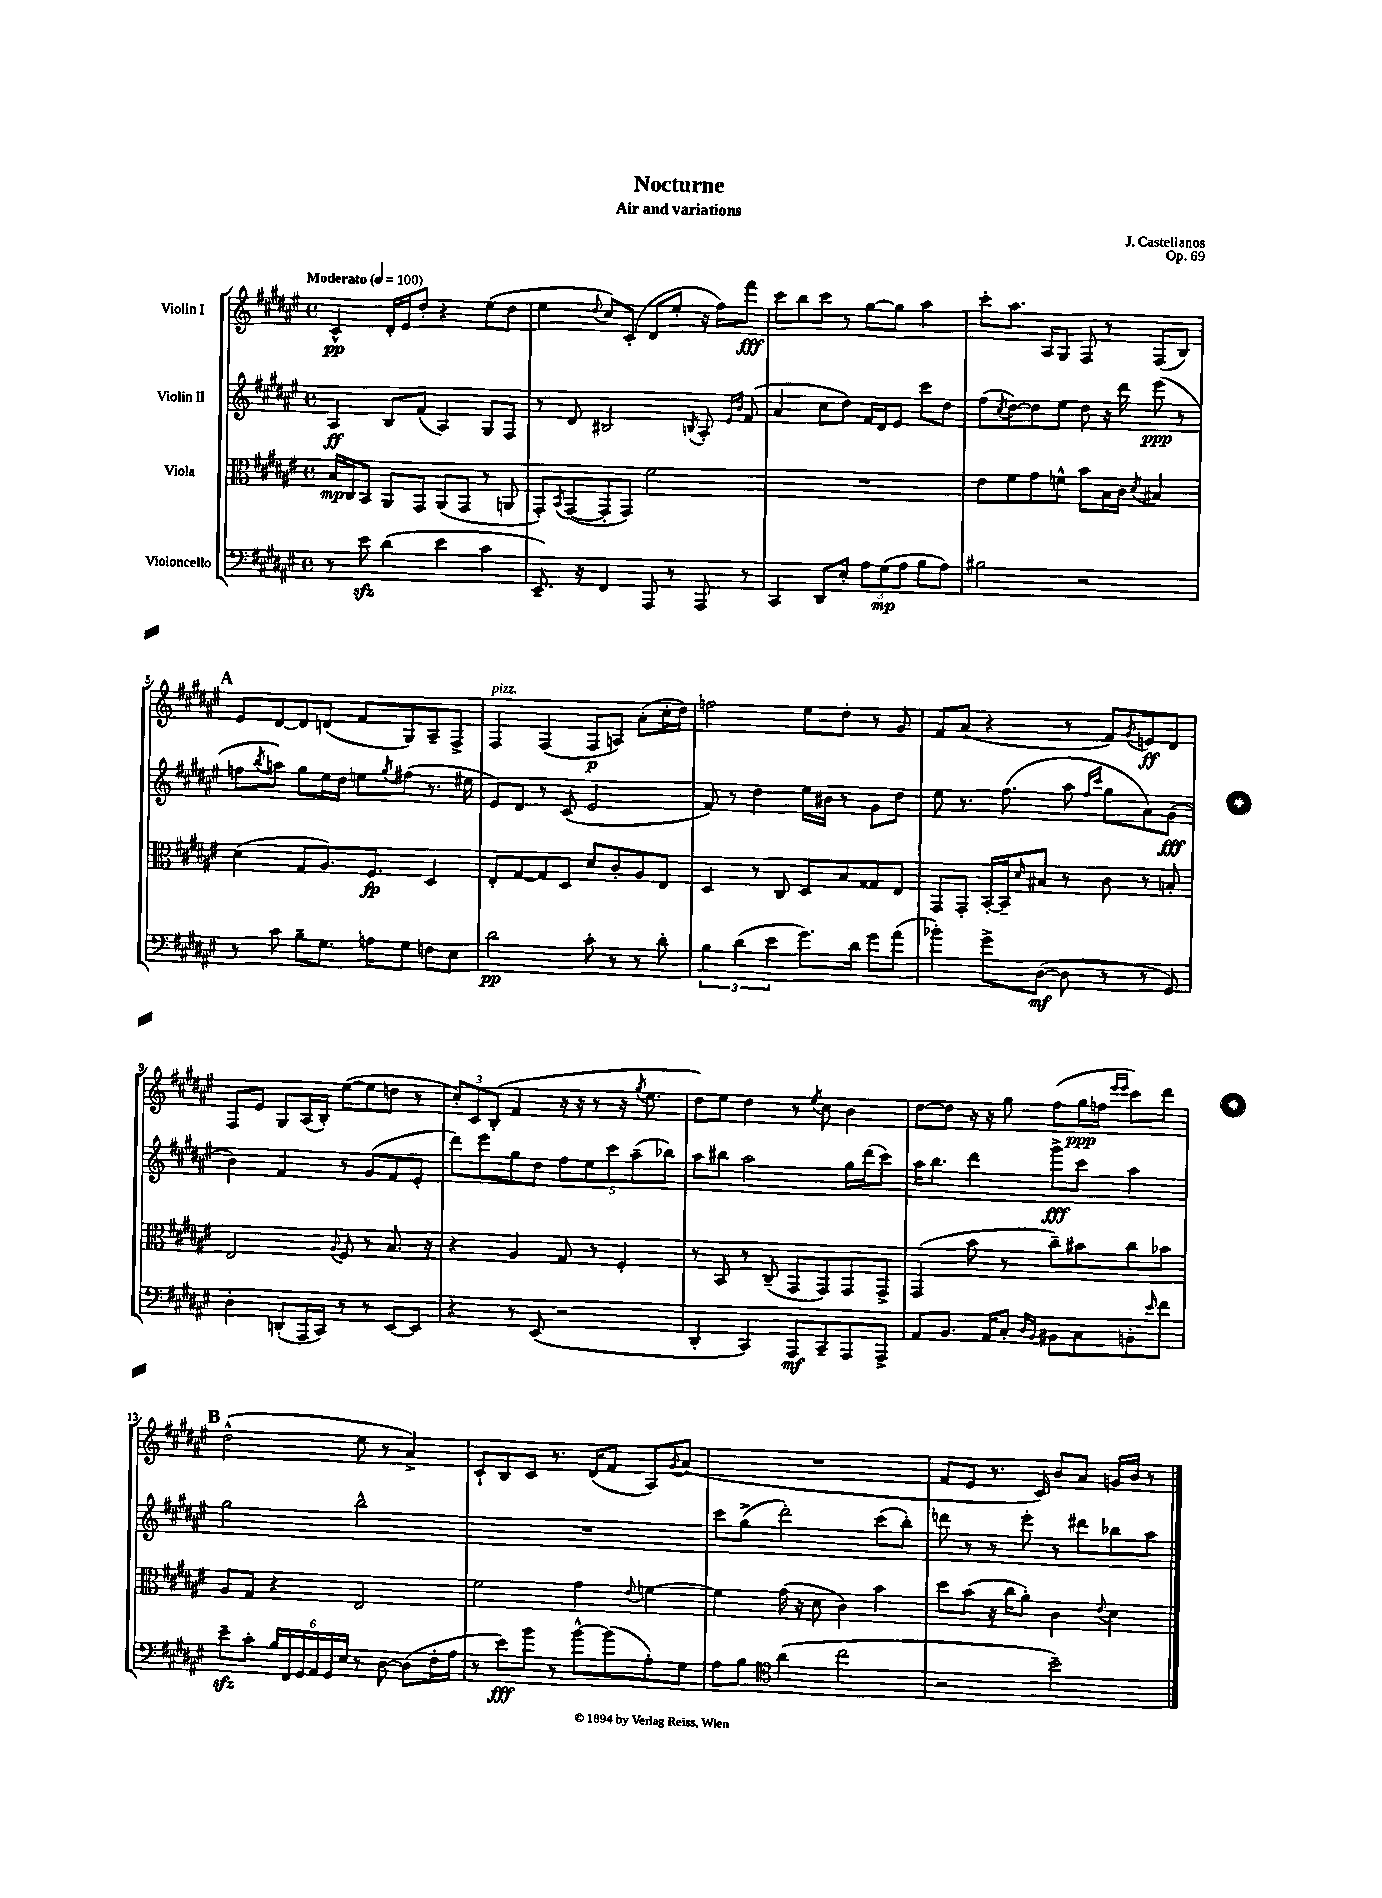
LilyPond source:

\header { title = "Nocturne" composer = "J. Castellanos" subtitle = "Air and variations" opus = "Op. 69" }
<<
\new StaffGroup <<
\new Staff = "s0" \with { instrumentName = "Violin I" } {
    \clef treble \key fis \major \defaultTimeSignature \time 4/4 \tempo "Moderato" 4 = 100
    cis'4-^\pp dis'16-. eis'16 dis''8-. r4 eis''8( dis''8 |
    eis''4 \appoggiatura { dis''8 } cis''8) cis'8-.( dis'8 eis''8-. r16 fis''16) fis'''8\fff |
    cis'''8 b''8 cis'''8 r8 gis''8~ gis''8 ais''4 |
    cis'''8-. ais''8. ais16 gis8 fis8 r8 fis8( b8) |
    \mark \markup { \bold "A" } eis'8 dis'8~ dis'8 d'8( fis'8 gis8) ais8-- fis8-> |
    fis4^\markup { \italic "pizz." } fis4( fis8\p a8) ais'8-.( cis''16-. dis''16) |
    f''2 eis''8 dis''8-. r8 gis'8 |
    fis'8 ais'8( r4 r8 fis'8) \acciaccatura { gis'8 } e'8\ff dis'8 |
    fis8 eis'8 gis8 ais16( b16-.) eis''8~( eis''8 d''8 r8 |
    \tuplet 3/2 { cis''8-.) cis'8 b8-.( } fis'4 r16 r16 r8 r16 \acciaccatura { gis''8 } eis''8. |
    dis''8) eis''8 dis''4 r8 \acciaccatura { eis''8 } cis''8 b'4 |
    dis''8~ dis''8 r16 r16 gis''8 fis''8( gis''16\ppp f''16 \grace { eis'''16 eis'''16 } cis'''8) dis'''8 |
    \mark \markup { \bold "B" } dis''2-^( eis''8 r8 ais'4->) |
    cis'8-! b8 cis'8 r8. dis'16( fis'8 ais8) \acciaccatura { gis'8 } ais'8( |
    R1 |
    fis'8 eis'8 r8. cis'16) b'8 ais'8 g'16 b'16 r8 \bar "|." |
}
\new Staff = "s1" \with { instrumentName = "Violin II" } {
    \clef treble \key fis \major \defaultTimeSignature \time 4/4
    ais4\ff b8 fis'8( ais4) gis8 fis8 |
    r8 dis'8 bis2 \acciaccatura { b8 } ais8-. \grace { eis'16 b'16 } fis'8( |
    ais'4 cis''8 dis''8) fis'16 dis'16 eis'8 cis'''8 dis''8 |
    fis''8( \acciaccatura { cis''8 } dis''8~) dis''8 eis''8 dis''8 r16 dis'''16 eis'''8\ppp( r8 |
    \mark \markup { \bold "A" } f''8 \acciaccatura { b''8 } a''8) gis''8 eis''16 dis''16 e''8 \acciaccatura { gis''8 } fis''8( r8. eis''16 |
    eis'8) dis'8 r8 cis'8( eis'2 |
    fis'8) r8 dis''4 eis''16 bis'16 r8 gis'8 dis''8 |
    eis''8 r8. fis''8.( ais''8 \grace { fis''16 cis'''16 } gis''8 ais'8) gis'8\fff( |
    b'4) fis'4 r8 gis'8( fis'8 eis'8-. |
    dis'''8) eis'''8 gis''8 dis''8 \tuplet 5/4 { fis''8 eis''8 cis'''8 ais''8--( bes''8) } |
    ais''8 bis''8 ais''2 gis''16 dis'''16( cis'''8) |
    ais''16 b''8. dis'''4 gis'''8->\fff cis'''8 ais''4 |
    \mark \markup { \bold "B" } gis''2 b''2-^ |
    R1 |
    cis'''8 gis''8->( dis'''2-.) cis'''8( b''8-.) |
    d'''8 r8 r8 eis'''8-. r8 dis'''8 bes''8 ais''8 \bar "|." |
}
\new Staff = "s2" \with { instrumentName = "Viola" } {
    \clef alto \key fis \major \defaultTimeSignature \time 4/4
    b16\mp cis16 b,8 ais,8 gis,8 ais,8( gis,8 r8 a,8 |
    gis,8-.) \acciaccatura { b,8 } gis,8~( gis,8-. gis,8) fis'2 |
    R1 |
    eis'8 fis'8 gis'8 f'8-^ b'8 b16 cis'16 \acciaccatura { dis'8 } bis4 |
    \mark \markup { \bold "A" } dis'4( gis8 ais8.) fis8.\fp dis4 |
    eis8-. gis8~ gis8 dis8 dis'8 cis'8-. ais8 eis8 |
    dis4 r8 cis8 dis8 b8 gisis8 eis8 |
    gis,8 gis,8-. b,16~-. b,16-- \grace { dis'16 } bis8 r8 cis'8 r8 b8-. |
    eis2 \appoggiatura { ais8 } fis8 r8 b8. r16 |
    r4 ais4 gis8 r8 fis4-. |
    r8 b,8 r8 cis8--( gis,8 gis,8) gis,8 gis,8-> |
    gis,4( b'8 r8 cis''8--) bis'8 cis''8 bes'8 |
    \mark \markup { \bold "B" } ais8 gis8 r4 eis2 |
    fis'2 gis'4 \appoggiatura { eis'8 } f'4~ |
    f'4 gis'16( r16 dis'8 cis'4) b'4 |
    dis''8 b'8( r16 cis''16 ais'8-.) cis'4 \appoggiatura { eis'8 } dis'4 \bar "|." |
}
\new Staff = "s3" \with { instrumentName = "Violoncello" } {
    \clef bass \key fis \major \defaultTimeSignature \time 4/4
    r8 eis'8\sfz dis'4( eis'4 cis'4 |
    eis,8.--) r16 fis,4 ais,,8 r8 ais,,8 r8 |
    cis,4 dis,8 eis8-. \tuplet 3/2 { ais8 gis8\mp( ais8 } b8 ais8) |
    bis2 r2 |
    \mark \markup { \bold "A" } r8 cis'8 b8-- gis8. a16 gis8 f8 eis8 |
    dis'2\pp cis'8-. r8 r8 dis'8-. |
    \tuplet 3/2 { b4 dis'4( eis'4 } gis'8.) dis'16 gis'8 ais'8( |
    bes'4-.) gis'8-> dis8~\mf( dis8 r8 r8 gis,8) |
    dis4-. d,8-.( ais,,16 cis,16) r8 r8 eis,8~ eis,8 |
    r4 r8 eis,8( r2 |
    dis,4-. cis,4) ais,,8\mf cis,8-- ais,,8 ais,,8-> |
    ais,8 b,8. ais,16 cis8-. \grace { dis16 b,16 } bis,8 cis8 b,8-. \grace { eis'16 } fis'8 |
    \mark \markup { \bold "B" } eis'8--\sfz cis'8-. \tuplet 6/4 { b16 fis,16 gis,16 ais,16 gis,16 eis16 } r8 dis8~ dis8( fis16-. ais16 |
    r8 eis'8\fff) b'8 r8 b'8~-^ b'8( ais8-.) gis8 |
    ais8 b8 \clef tenor ais'4( cis''2 |
    r2 b'2--) \bar "|." |
}
>>
>>
